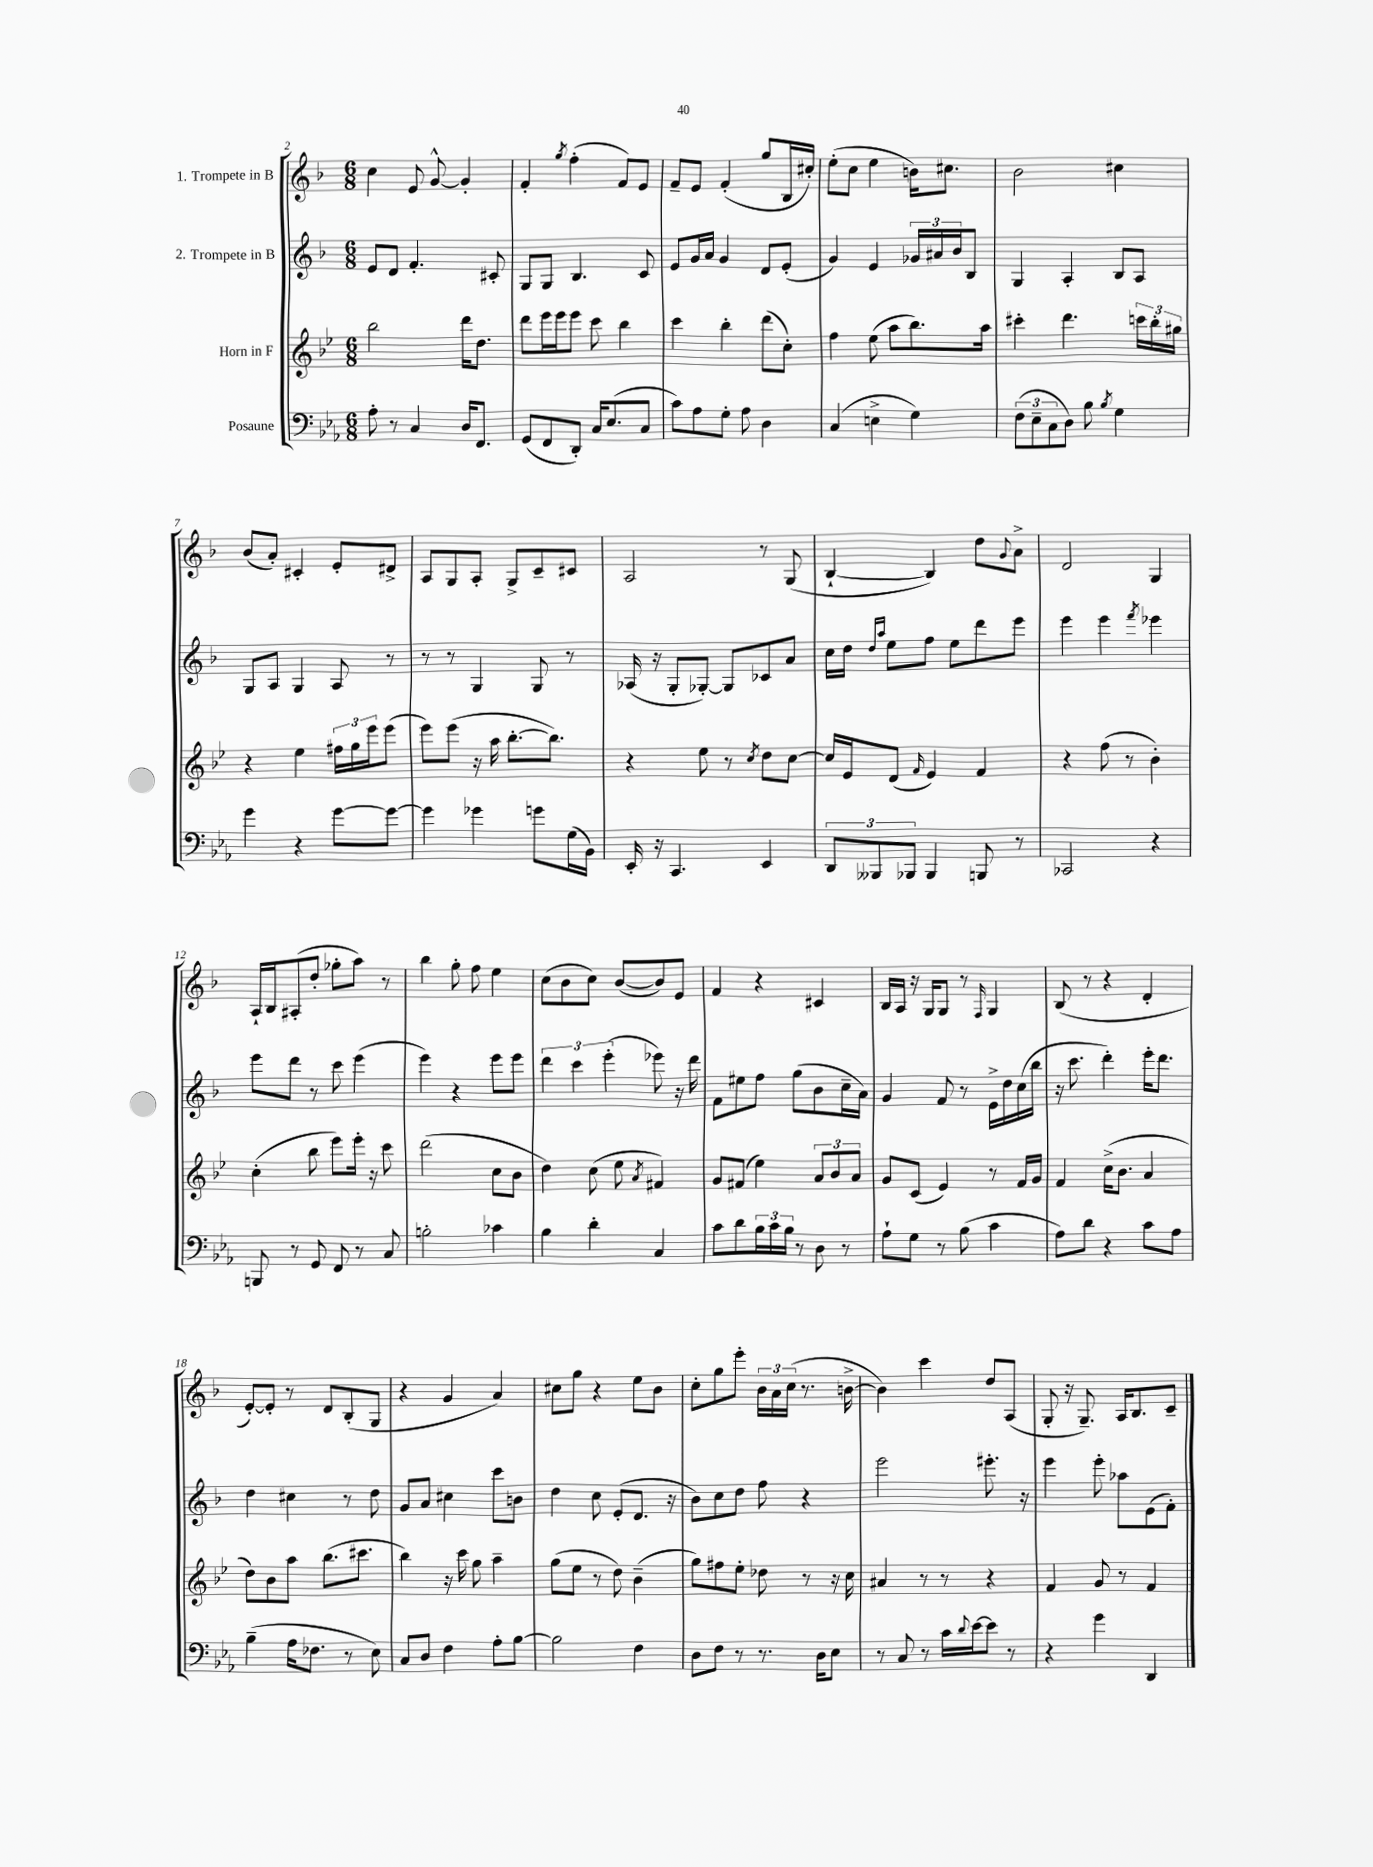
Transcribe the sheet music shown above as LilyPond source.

<<
\new StaffGroup <<
\new Staff = "s0" \with { instrumentName = "1. Trompete in B" } {
    \clef treble \key f \major \numericTimeSignature \time 6/8
    c''4 e'8 g'8~-^ g'4-. |
    f'4-. \acciaccatura { g''8 } f''4-.( f'8) e'8 |
    f'8-- e'8 f'4-.( g''8 bes16 cis''16-.) |
    e''8-.( c''8 e''4 b'16) cis''8. |
    bes'2 cis''4 |
    bes'8( a'8-.) cis'4-. e'8-. dis'8-> |
    a8 g8 a8-. g8-> c'8-- cis'8 |
    a2 r8 g8( |
    bes4~-! bes4) d''8 \appoggiatura { g'8 } a'8-> |
    d'2 g4 |
    a16-! bes16 ais8-.( d''8-. ges''8-. a''8) r8 |
    bes''4 g''8-. f''8 e''4 |
    c''8( bes'8 c''8) bes'8~( bes'8) e'8 |
    f'4 r4 cis'4 |
    bes16 a16 r16 g16 g8 r8 \grace { f16 } g4 |
    bes8( r8 r4 d'4-. |
    e'8~-.) e'8-. r8 d'8 bes8-.( g8 |
    r4 g'4 a'4) |
    cis''8 g''8 r4 e''8 bes'8 |
    c''8-. g''8 e'''8-. \tuplet 3/2 { bes'16 a'16 c''16( } r8. b'16~-> |
    b'4) c'''4 d''8 a8( |
    g8-. r16 g8.--) a16 bes8. c'8-- \bar "|." |
}
\new Staff = "s1" \with { instrumentName = "2. Trompete in B" } {
    \clef treble \key f \major \numericTimeSignature \time 6/8
    e'8 d'8 f'4.-. cis'8-. |
    g8 g8 bes4. c'8 |
    e'8 g'16 a'16 g'4 d'8 e'8-.( |
    g'4) e'4 \tuplet 3/2 { ges'16 ais'16 bes'16 } bes8 |
    g4 a4-. bes8 a8 |
    g8 a8 g4 a8 r8 |
    r8 r8 g4 g8 r8 |
    aes16( r16 g8-. ges8~-.) ges8 ces'8 a'8 |
    c''16 d''16 \grace { d''16 a''16 } e''8 f''8 e''8 d'''8 e'''8 |
    e'''4 e'''4 \acciaccatura { f'''8 } ees'''4 |
    e'''8 d'''8 r8 c'''8 e'''4( |
    e'''4) r4 e'''8 e'''8 |
    \tuplet 3/2 { d'''4 c'''4 e'''4-.( } ees'''8) r16 d'''16 |
    f'8 eis''8 f''8 g''8( bes'8 c''16-- a'16) |
    g'4 f'8 r8 e'16-> d''16 c''16( bes''16 |
    r16 c'''8. d'''4-.) e'''16-. d'''8. |
    d''4 cis''4 r8 d''8 |
    g'8 a'8 cis''4 c'''8 b'8 |
    d''4 c''8 e'8-.( d'8. r16 |
    bes'8) c''8 d''8 f''8 r4 |
    e'''2 eis'''8.-. r16 |
    e'''4 e'''8-. aes''8 e'8( f'8-.) \bar "|." |
}
\new Staff = "s2" \with { instrumentName = "Horn in F" } {
    \clef treble \key bes \major \numericTimeSignature \time 6/8
    bes''2 d'''16 d''8. |
    d'''8 ees'''16 ees'''16 ees'''8 c'''8 bes''4 |
    c'''4 bes''4-. d'''8( c''8-.) |
    f''4 ees''8( a''8 bes''8.) a''16 |
    cis'''4-. d'''4. \tuplet 3/2 { c'''16 bes''16-. gis''16 } |
    r4 ees''4 \tuplet 3/2 { fis''16 g''16 ees'''16 } ees'''8( |
    ees'''8) ees'''8( r16 a''16 bes''8.~-. bes''8.) |
    r4 ees''8 r8 \acciaccatura { c''8 } d''8 c''8~ |
    c''16 ees'16 d'8( \grace { f'16 } ees'4) f'4 |
    r4 f''8( r8 bes'4-.) |
    c''4-.( bes''8 ees'''8) ees'''16-. r16 c'''8 |
    d'''2( c''8 bes'8 |
    d''4) c''8( ees''8 \acciaccatura { a'8 } fis'4) |
    g'8 fis'8( ees''4) \tuplet 3/2 { a'8 bes'8 a'8 } |
    g'8 c'8( ees'4) r8 f'16 g'16 |
    f'4 c''16->( bes'8. a'4 |
    d''8) bes'8 a''8 bes''8.( cis'''8. |
    bes''4) r16 c'''16 g''8 a''4-- |
    g''8( ees''8 r8 d''8) bes'4--( |
    g''8) fis''8 ees''8-. des''8 r8 r16 c''16 |
    ais'4 r8 r8 r4 |
    f'4 g'8 r8 f'4 \bar "|." |
}
\new Staff = "s3" \with { instrumentName = "Posaune" } {
    \clef bass \key ees \major \numericTimeSignature \time 6/8
    aes8-. r8 c4 d16 f,8. |
    g,8( f,8 d,8-.) c16 ees8.( c8 |
    c'8) aes8 g8-. aes8 d4 |
    c4( e4-> g4) |
    \tuplet 3/2 { f8( ees8-- c8 } d8) bes8 \acciaccatura { bes8 } g4 |
    g'4 r4 g'8~ g'8~ |
    g'4 ges'4 g'8 g16( bes,16) |
    ees,16-. r16 c,4. ees,4 |
    \tuplet 3/2 { d,8 beses,,8 bes,,8 } bes,,4 b,,8 r8 |
    ces,2 r4 |
    b,,8 r8 g,8 f,8 r8 c8 |
    b2-. ces'4 |
    bes4 d'4-. c4 |
    c'8 d'8 \tuplet 3/2 { bes16 c'16 bes16 } r8 d8 r8 |
    aes8-! g8 r8 bes8( c'4 |
    aes8) d'8 r4 c'8 aes8 |
    bes4--( aes16 fes8. r8 ees8) |
    c8 d8 f4 aes8-. bes8~ |
    bes2 f4 |
    d8 f8 r8 r8. d16 ees8 |
    r8 c8 r8 c'16 \appoggiatura { d'8 } ees'16~ ees'8 r8 |
    r4 g'4 d,4 \bar "|." |
}
>>
>>
\layout { \context { \Score currentBarNumber = #2 } }
